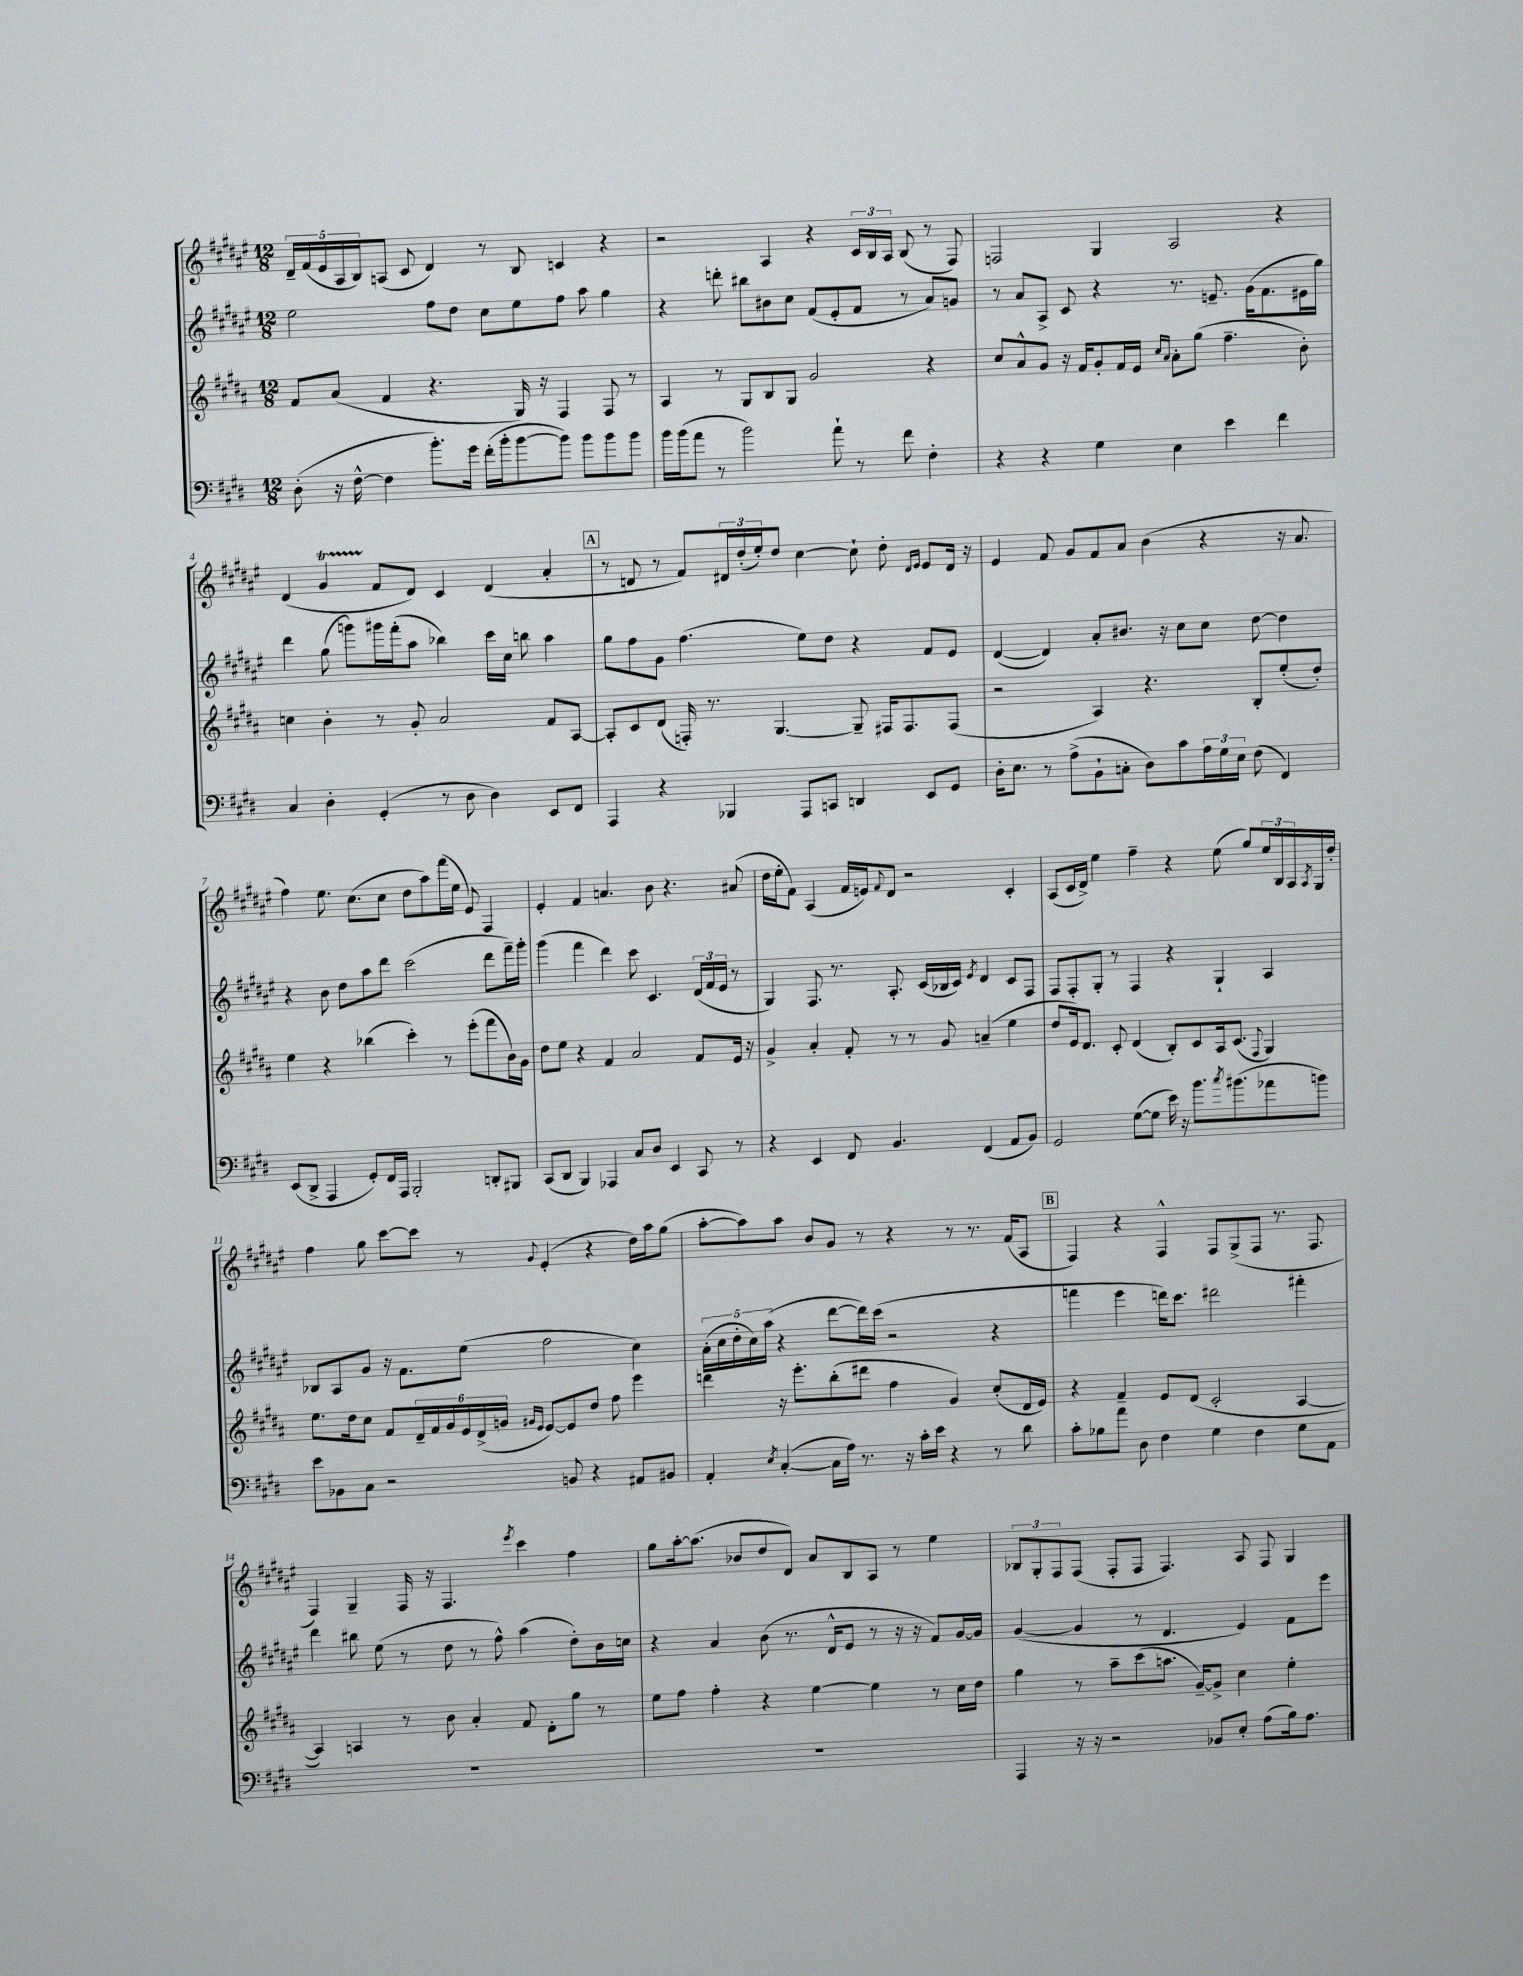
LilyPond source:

<<
\new StaffGroup <<
\new Staff = "s0" {
    \clef treble \key fis \major \numericTimeSignature \time 12/8
    \tuplet 5/4 { dis'16-- fis'16( eis'16 ais16 b16) } a8( cis'8 dis'4) r8 b8 c'4 r4 |
    r2 ais4 r4 \tuplet 3/2 { cis'16 b16 ais16 } b8( r8 fis8) |
    f2 gis4 ais2 r4 |
    dis'4( gis'4\startTrillSpan fis'8\stopTrillSpan dis'8) cis'4 dis'4( ais'4-. |
    \mark \markup { \box "A" } r8 d'8 r8 fis'8) \tuplet 3/2 { dis'16 dis''16-.( eis''16-.) } dis''8 cis''4~ cis''8-! dis''8-. \grace { dis'16 eis'16 } eis'8 dis'16 r16 |
    eis'4 fis'8 gis'8 fis'8 ais'8 b'4( r4 r16 ais'8. |
    fis''4) eis''8. cis''8.( cis''8 dis''8 ais''8) fis'''16( eis''16 eis'8) fis4 |
    eis'4-. fis'4 a'4. b'8 r4. ais'8( |
    dis''16 eis''16-. fis'8) ais4( fis'16 e'16) \appoggiatura { fis'8 } dis'8 r2 cis'4-. |
    ais8( cis'16 dis'16->) eis''4 fis''4-- r4 eis''8( gis''8) \tuplet 3/2 { eis''16 b16 ais16 } \acciaccatura { ais8 } gis16 dis''16-. |
    fis''4 gis''8 cis'''8~ cis'''8 r8 \appoggiatura { gis'8 } eis'4-.( r4 dis''16) ais''16 gis''8( |
    ais''8~-. ais''8) ais''8 b'8 gis'8 r8 r4 r8 r8. fis'16( ais8 |
    \mark \markup { \box "B" } fis4) r4 fis4-^ fis8 gis8->( fis8 r8. fis8. |
    fis4) gis4-- fis16 r16 fis4. \acciaccatura { eis'''8 } cis'''4 fis''4 |
    gis''8 ais''16~-. ais''8.( bes'8 dis''8 dis'8) ais'8 b8 ais8 r8 eis''4 |
    \tuplet 3/2 { bes8 gis8-. fis8 } fis8( fis8-. fis8 fis4.) ais8 fis8 gis4 \bar "|." |
}
\new Staff = "s1" {
    \clef treble \key fis \major \numericTimeSignature \time 12/8
    eis''2 fis''8 dis''8 cis''8 eis''8 fis''8 ais''8 gis''4 |
    r4 d'''8-. bis''8 bis'8 cis''8 fis'8( eis'8-. fis'8 r8 ais'8) g'8 |
    r8 ais'8 ais8-> cis'8 r4 r8. e'8.-- gis'16( fis'8. eis'16 gis''16) |
    dis'''4 gis''8( g'''8) gis'''16 fis'''16-.( ais''8 bes''4) cis'''16 cis''16 b''8 ais''4 |
    \mark \markup { \box "A" } gis''8 fis''8 gis'8 fis''4.( eis''8) dis''8 r4 fis'8 eis'8 |
    dis'4~( dis'4) ais'8-. bis'8. r16 cis''8 cis''8 dis''8~ dis''4 |
    r4 b'8 dis''8 ais''8 dis'''8 cis'''2( dis'''8 fis'''16--) gis'''16-. |
    gis'''4( fis'''4 dis'''4) cis'''8 cis'4. \tuplet 3/2 { dis'16( fis'16 eis'16 } r8 |
    gis4) fis8. r8. ais8.-. cis'16( bes16 cis'16) \acciaccatura { eis'8 } dis'4 cis'8 fis8 |
    fis8 fis8-. gis8-. r8 fis4 r4 gis4-! ais4 |
    bes8 ais8 gis'8 r16 fis'8. eis''8( fis''2 cis''4) |
    \tuplet 5/4 { ais'16-.( cis''16 dis''16-. cis''16) ais''16( } r4 dis'''8~ dis'''16) cis'''16( r2 r4 |
    \mark \markup { \box "B" } f'''4 eis'''4 d'''16) cis'''8. dis'''2 fis'''4-. |
    dis'''4 bis''8 eis''8( r8 dis''8 r8 fis''8-^) ais''4( dis''8-.) b'16 c''16 |
    r4 ais'4 b'8( r8. dis'16-^ eis'8 r8 r16 r16 fis'8) gis'16~ gis'16 |
    gis'4~( gis'4 r8 dis'4. eis'4) fis'8 eis'''8 \bar "|." |
}
\new Staff = "s2" {
    \clef treble \key b \major \numericTimeSignature \time 12/8
    fis'8 ais'8( fis'4 r4. gis16) r16 fis4 fis8 r8 |
    ais4 r8 gis8 b8 gis8 gis'2 r4 |
    cis''8 ais'8-^ gis'8 r16 fis'16 gis'8-. fis'16 e'16 \grace { cis''16 ais'16 } ais'8-. gis''8( fis''4.-- b'8-.) |
    c''4 b'4-. r8 gis'8-. ais'2 fis'8 ais8~ |
    \mark \markup { \box "A" } ais8-. cis'8 dis'8( f16-.) r8. gis4.~ gis8-- fis16 fis8. fis8( |
    r2 ais4) r4. b8-. e''8-.( dis''8-.) |
    e''4 r4 bes''4( cis'''4-.) r8 e'''8-.( fis'''8 b'16) gis'16 |
    dis''8 e''8 r4 fis'4 ais'2 fis'8 e'16 r16 |
    gis'4-> ais'4-. fis'8-. r8 r8 gis'8 a'4--( e''4 |
    dis''8 e'16) dis'8. cis'8-. dis'4( b8-.) cis'8 ais16 cis'8.( \appoggiatura { fis8 } gis4) |
    e''8. dis''16 cis''8 fis'8 \tuplet 6/4 { dis'16-- fis'16 gis'16 e'16 dis'16->( g'16 } \grace { gis'16 e'16 } e'8~) e'8 dis''8 fis''8 e'''4 |
    d'''4 r16 e'''8.-. b''8-.( dis'''8 fis''4 gis'4) cis''8-.( dis'16 e'16) |
    \mark \markup { \box "B" } r4 fis'4-- e'8 dis'8( cis'2-. ais4~ |
    ais4) a4 r8 b'8 ais'4-. fis'8 dis'8-. gis''8 r8 |
    e''8 fis''8 fis''4-. r4 e''4~ e''4 r8 cis''16 dis''16 |
    gis''4 r8 ais''8-- cis'''8( a''8. gis'16~--) gis'8-> cis''4 e''4-. \bar "|." |
}
\new Staff = "s3" {
    \clef bass \key e \major \numericTimeSignature \time 12/8
    dis8-.( r16 fis16~-^ fis4 b'8.-.) gis'16 fis'16-.( b'16-. b'8~ b'8) b'8 b'8 b'8 |
    b'16 b'16( a'8 r8 b'2) a'8-! r8 fis'8 fis4-. |
    r4 r4 gis4 e4 e'4 fis'4 |
    cis4 dis4-. gis,4-.( r8 dis8 dis4) e,8 fis,8 |
    \mark \markup { \box "A" } a,,4 r4 bes,,4 a,,8 c,8 d,4 e,8 gis,8 |
    dis16-. e8. r8 a8->( b,8-! c8-. dis8) cis'8 \tuplet 3/2 { a16 gis16 e16 } fis8( fis,4) |
    e,8( dis,8-> a,,4 gis,8-.) fis,16 a,,16 b,,2-. d,8-. bis,,8 |
    cis,8( dis,8 b,,4) aes,,4 cis8 dis8 e,4 cis,8 r8 |
    r4 e,4 fis,8 b,4. fis,4( a,8 b,8) |
    gis,2 gis8~( gis8 e'16) r16 b'8. \acciaccatura { cis''8 } bis'8.( aes'8 b'8) |
    e'8 bes,8 cis8 r2 b,8 r4 ais,8 bis,8 |
    a,4-. \acciaccatura { e8 } cis4~-.( cis16 a16) r8. r16 cis'16-. e'16 r4 r8 dis'8 |
    \mark \markup { \box "B" } cis'8-. bes8 a'8 dis8 fis4 gis4 fis4 gis8 a,8 |
    R1. |
    R1. |
    a,,4 r16 r16 r2 bes,8 e8-. a8( b16) a8. \bar "|." |
}
>>
>>
